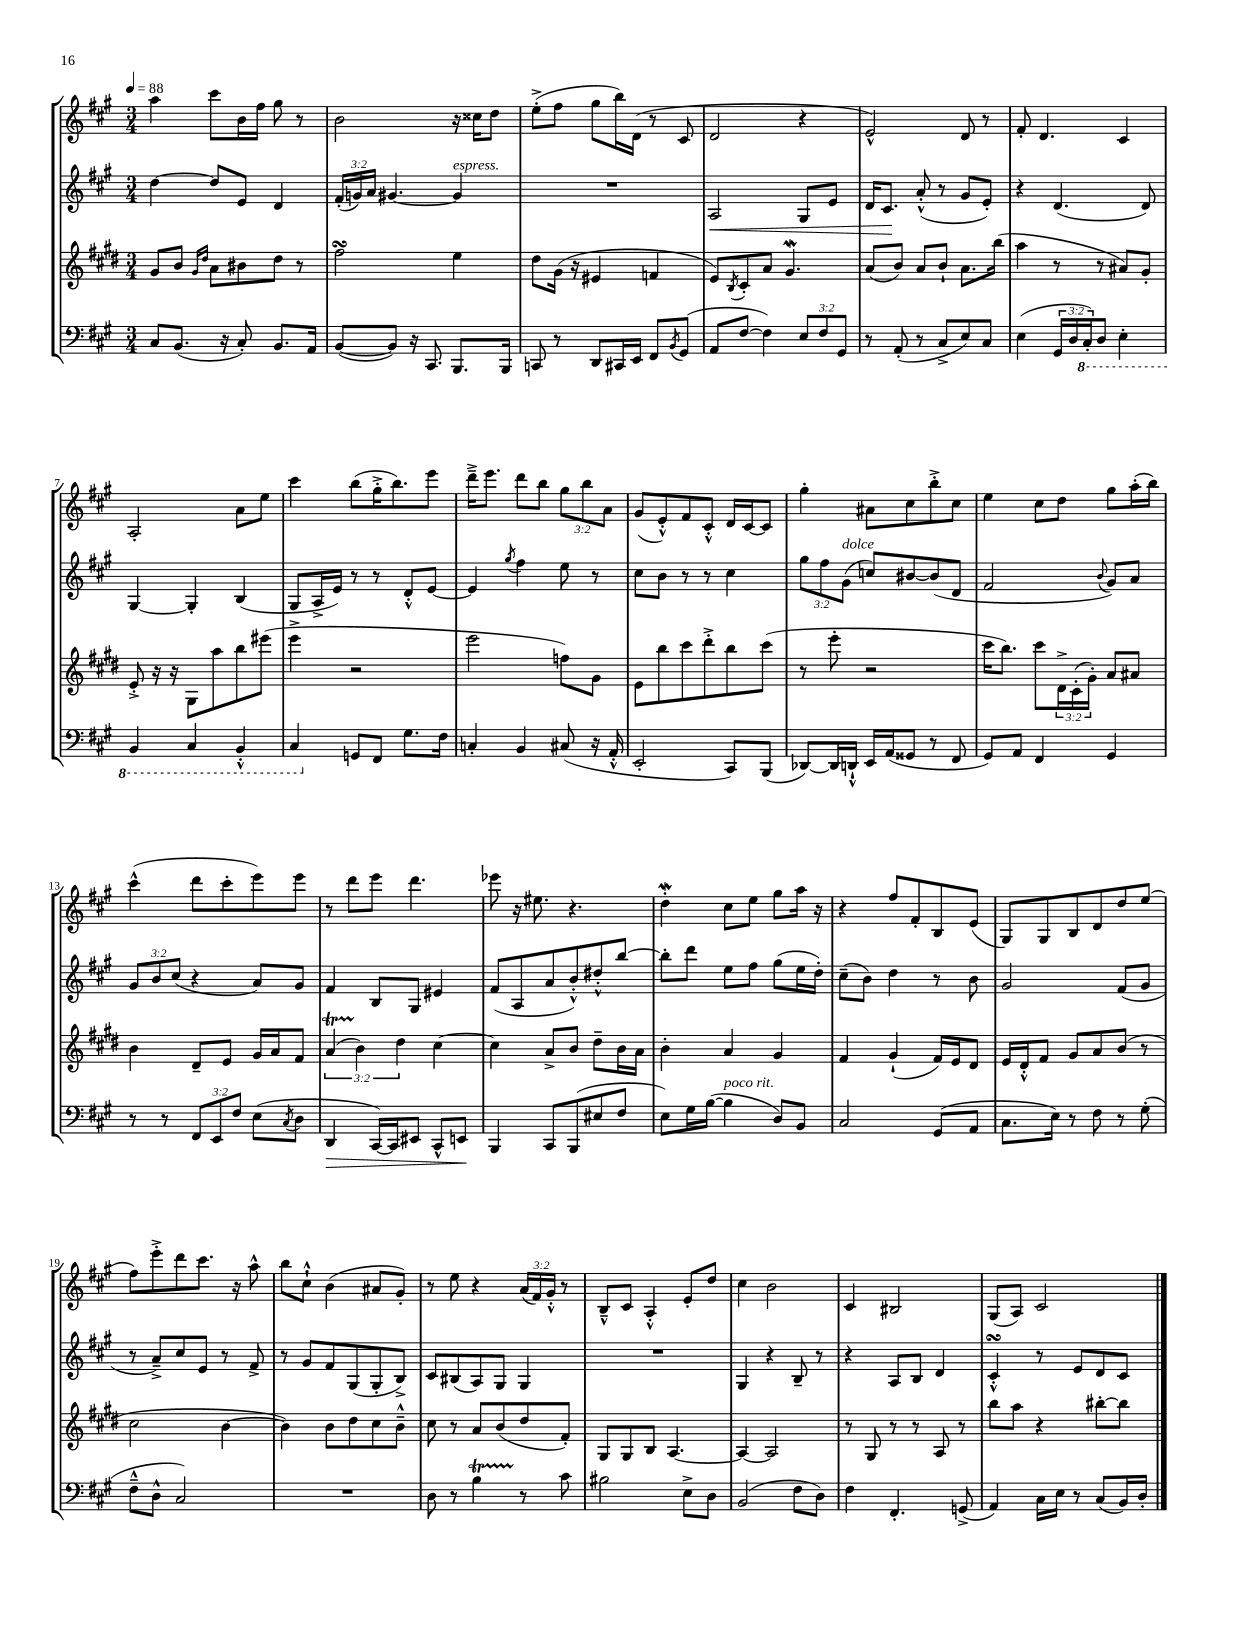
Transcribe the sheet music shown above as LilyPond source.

<<
\new StaffGroup <<
\new Staff = "s0" {
    \clef treble \key a \major \numericTimeSignature \time 3/4 \override Staff.TupletNumber.text = #tuplet-number::calc-fraction-text \tempo 4 = 88
    a''4 cis'''8 b'16 fis''16 gis''8 r8 |
    b'2 r16 cisis''16 d''8 |
    e''8-.->( fis''8 gis''8 b''16) d'16( r8 cis'8 |
    d'2 r4 |
    e'2-^) d'8 r8 |
    fis'8-. d'4. cis'4 |
    a2-. a'8 e''8 |
    cis'''4 b''8( gis''16-.-> b''8.) e'''8 |
    d'''16---> e'''8. d'''8 b''8 \tuplet 3/2 { gis''8 b''8 a'8 } |
    gis'8( e'8-.-^) fis'8 cis'8-.-^ d'16 cis'16~ cis'8 |
    gis''4-. ais'8 cis''8 b''8-.-> cis''8 |
    e''4 cis''8 d''8 gis''8 a''16-.( b''16) |
    cis'''4-^( d'''8 cis'''8-. e'''8) e'''8 |
    r8 d'''8 e'''8 d'''4. |
    ees'''8 r16 eis''8. r4. |
    d''4-.\mordent cis''8 e''8 gis''8 a''16 r16 |
    r4 fis''8 fis'8-. b8 e'8( |
    gis8) gis8 b8 d'8 d''8 e''8( |
    fis''8) e'''8-.-> d'''8 cis'''8. r16 a''8-^ |
    b''8 cis''8-!-^ b'4( ais'8 gis'8-.) |
    r8 e''8 r4 \tuplet 3/2 { a'16( fis'16) gis'16-.-^ } r8 |
    b8---^ cis'8 a4-.-^ e'8-. d''8 |
    cis''4 b'2 |
    cis'4 bis2 |
    gis8( a8) cis'2 \bar "|." |
}
\new Staff = "s1" {
    \clef treble \key a \major \numericTimeSignature \time 3/4 \override Staff.TupletNumber.text = #tuplet-number::calc-fraction-text
    d''4~ d''8 e'8 d'4 |
    \tuplet 3/2 { fis'16-.( g'16) a'16 } gis'4.~ gis'4^\markup { \italic "espress." } |
    R2. |
    a2\< gis8 e'8 |
    d'16 cis'8.\! a'8-.-^( r8 gis'8 e'8-.) |
    r4 d'4.( d'8) |
    gis4~ gis4-. b4( |
    gis8 a16-> e'16) r8 r8 d'8-.-^ e'8~ |
    e'4 \acciaccatura { gis''8 } fis''4 e''8 r8 |
    cis''8 b'8 r8 r8 cis''4 |
    \tuplet 3/2 { gis''8 fis''8 gis'8^\markup { \italic "dolce" }( } c''8) bis'8~ bis'8( d'8 |
    fis'2 \appoggiatura { b'8 } gis'8) a'8 |
    \tuplet 3/2 { gis'8 b'8 cis''8( } r4 a'8) gis'8 |
    fis'4 b8 gis8 eis'4 |
    fis'8( a8 a'8 b'8-.-^) dis''8-.-^ b''8~ |
    b''8-. d'''8 e''8 fis''8 gis''8( e''16 d''16-.) |
    cis''8--( b'8) d''4 r8 b'8 |
    gis'2 fis'8( gis'8 |
    r8 a'8--->) cis''8 e'8 r8 fis'8-> |
    r8 gis'8 fis'8 gis8( gis8-. b8->) |
    cis'8 bis8( a8) gis8 gis4 |
    R2. |
    gis4 r4 b8-- r8 |
    r4 a8 b8 d'4 |
    cis'4-.-^\turn r8 e'8 d'8 cis'8 \bar "|." |
}
\new Staff = "s2" {
    \clef treble \key e \major \numericTimeSignature \time 3/4 \override Staff.TupletNumber.text = #tuplet-number::calc-fraction-text
    gis'8 b'8 \grace { gis'16 dis''16 } a'8 bis'8 dis''8 r8 |
    fis''2\turn e''4 |
    dis''8 gis'16( r16 eis'4 f'4 |
    e'8) \acciaccatura { b8 } cis'8-. a'8 gis'4.\mordent |
    a'8( b'8) a'8 b'8-! a'8. b''16( |
    a''4 r8 r8 ais'8) gis'8-. |
    e'8-.-> r16 r16 gis8 a''8 b''8 eis'''8( |
    e'''4-> r2 |
    e'''2 f''8) gis'8 |
    e'8 b''8 cis'''8 dis'''8-.-> b''8 cis'''8( |
    r8 e'''8-. r2 |
    cis'''16 b''8.) cis'''8 \tuplet 3/2 { dis'16-> cis'16-.( gis'16-.) } a'8 ais'8 |
    b'4 dis'8-- e'8 gis'16 a'16 fis'8 |
    \tuplet 3/2 { a'4\startTrillSpan( b'4\stopTrillSpan) dis''4 } cis''4~ |
    cis''4 a'8-> b'8 dis''8-- b'16 a'16 |
    b'4-. a'4 gis'4 |
    fis'4 gis'4-!( fis'16) e'16 dis'8 |
    e'16 dis'16-.-^ fis'8 gis'8 a'8 b'8( r8 |
    cis''2 b'4~ |
    b'4) b'8 dis''8 cis''8 b'8---^ |
    cis''8 r8 a'8 b'8( dis''8 fis'8-.) |
    gis8 gis8 b8 a4.~ |
    a4~ a2 |
    r8 gis8 r8 r8 a8 r8 |
    b''8 a''8 r4 bis''8~-. bis''8 \bar "|." |
}
\new Staff = "s3" {
    \clef bass \key a \major \numericTimeSignature \time 3/4 \override Staff.TupletNumber.text = #tuplet-number::calc-fraction-text
    cis8 b,8.( r16 cis8-.) b,8. a,16 |
    b,8~( b,8) r16 cis,8. b,,8. b,,16 |
    c,8 r8 d,8 cis,16 e,16 fis,8 \acciaccatura { b,8 } gis,8( |
    a,8 fis8~ fis4) \tuplet 3/2 { e8 fis8 gis,8 } |
    r8 a,8-.( r8 cis8-> e8) cis8 |
    e4( \tuplet 3/2 { gis,16 d16 \ottava #-1 cis,16-.) } d,8 e,4-. |
    b,,4 cis,4 b,,4-.-^ |
    cis,4 \ottava #0 g,8 fis,8 gis8. fis16 |
    c4-. b,4 cis8( r16 a,16-.-^ |
    e,2-. cis,8) b,,8( |
    des,8~) des,16 d,16-!-^ e,16 a,16( gisis,8 r8 fis,8 |
    gis,8) a,8 fis,4 gis,4 |
    r8 r8 \tuplet 3/2 { fis,8 e,8 fis8 } e8( \acciaccatura { cis8 } d8 |
    d,4\> cis,16~) cis,16 eis,8 cis,8-^ e,8\! |
    b,,4 cis,8 b,,8( eis8 fis8 |
    e8) gis16 b16~( b4^\markup { \italic "poco rit." } d8) b,8 |
    cis2 gis,8( a,8 |
    cis8. e16) r8 fis8 r8 gis8-.( |
    fis8---^ d8-^ cis2) |
    R2. |
    d8 r8 b4\startTrillSpan r8\stopTrillSpan cis'8 |
    bis2 e8-> d8 |
    b,2( fis8 d8) |
    fis4 fis,4.-. g,8->( |
    a,4) cis16 e16 r8 cis8( b,16) d16-. \bar "|." |
}
>>
>>
